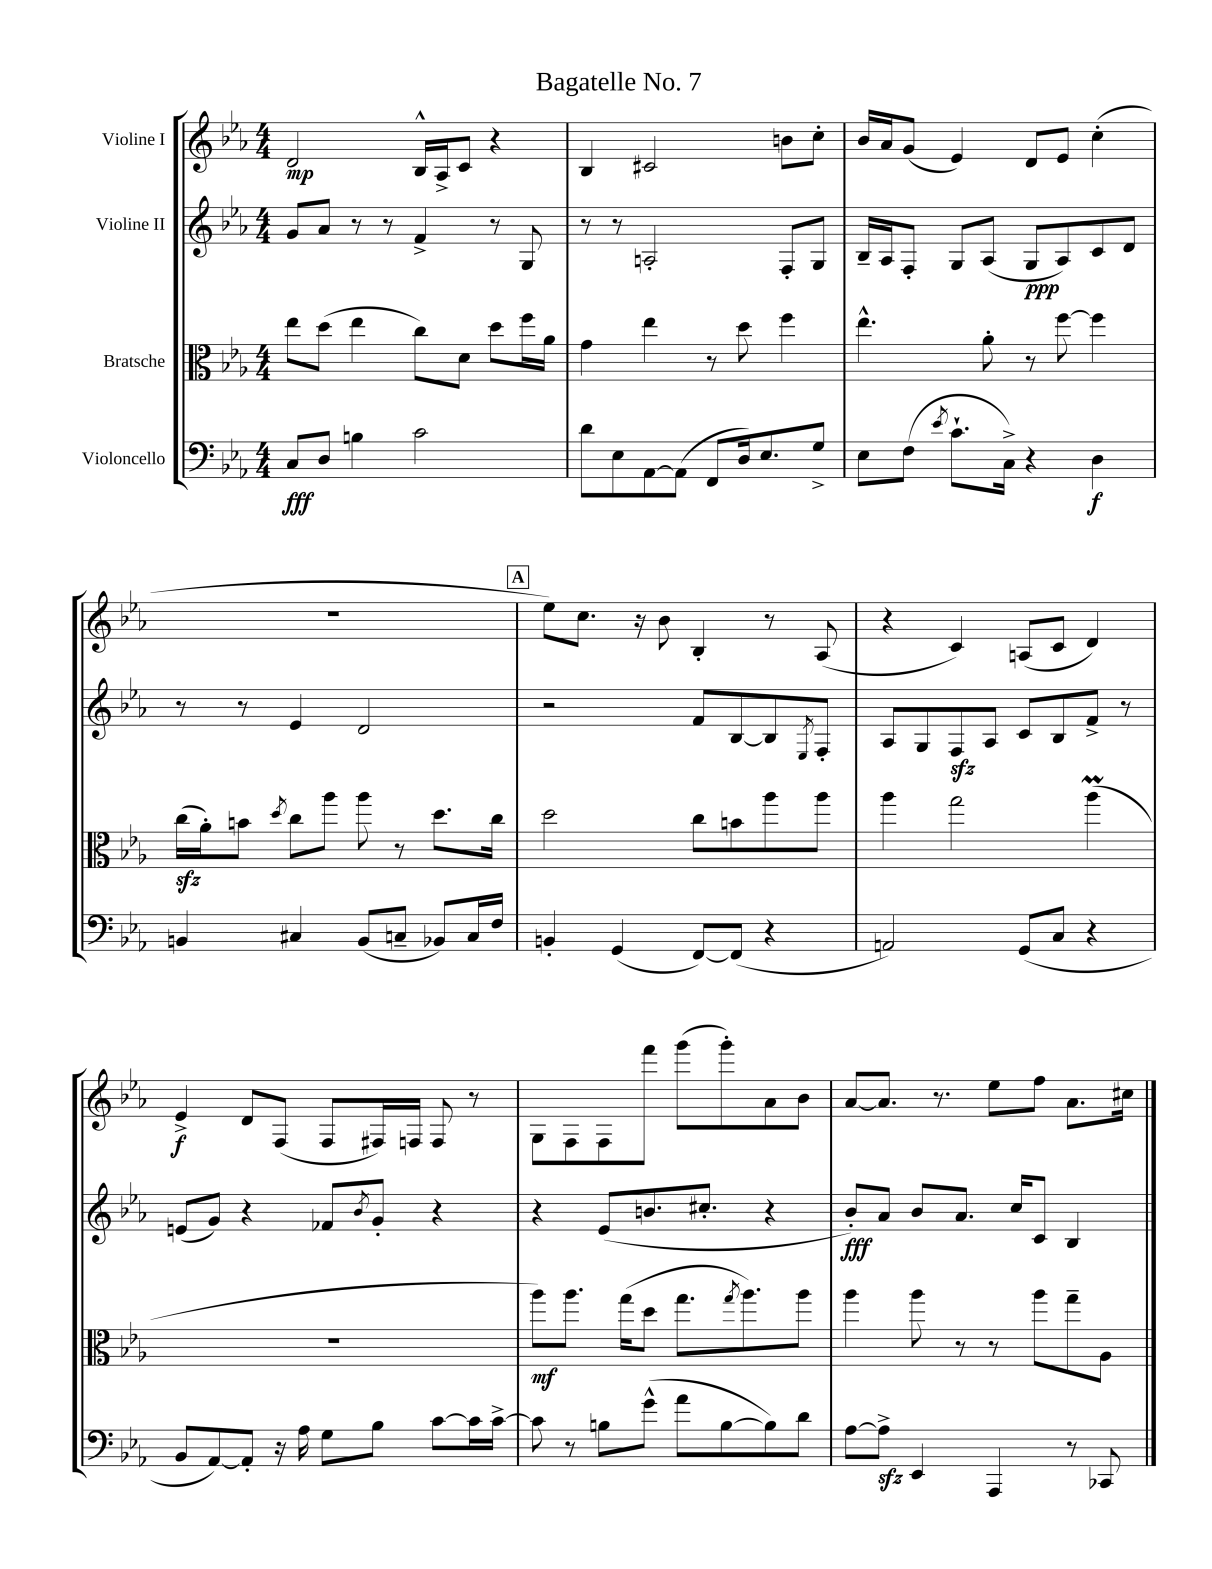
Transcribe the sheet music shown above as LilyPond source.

\header { title = "Bagatelle No. 7" }
<<
\new StaffGroup <<
\new Staff = "s0" \with { instrumentName = "Violine I" } {
    \clef treble \key ees \major \numericTimeSignature \time 4/4
    d'2\mp bes16-^ aes16-> c'8 r4 |
    bes4 cis'2 b'8 c''8-. |
    bes'16 aes'16 g'8( ees'4) d'8 ees'8 c''4-.( |
    R1 |
    \mark \markup { \box "A" } ees''8) c''8. r16 bes'8 bes4-. r8 aes8( |
    r4 c'4) a8( c'8 d'4) |
    ees'4->\f d'8 f8( f8 fis16) f16 f8 r8 |
    g8 f8 f8 f'''8 g'''8( g'''8-.) aes'8 bes'8 |
    aes'8~ aes'8. r8. ees''8 f''8 aes'8. cis''16 \bar "|." |
}
\new Staff = "s1" \with { instrumentName = "Violine II" } {
    \clef treble \key ees \major \numericTimeSignature \time 4/4
    g'8 aes'8 r8 r8 f'4-> r8 g8 |
    r8 r8 a2-. f8-. g8 |
    bes16-- aes16 f8-. g8 aes8( g8\ppp aes8) c'8 d'8 |
    r8 r8 ees'4 d'2 |
    \mark \markup { \box "A" } r2 f'8 bes8~ bes8 \acciaccatura { ees8 } f8-. |
    aes8 g8 f8\sfz aes8 c'8 bes8 f'8-> r8 |
    e'8( g'8) r4 fes'8 \acciaccatura { bes'8 } g'8-. r4 |
    r4 ees'8( b'8. cis''8.-. r4 |
    bes'8-.\fff) aes'8 bes'8 aes'8. c''16 c'8 bes4 \bar "|." |
}
\new Staff = "s2" \with { instrumentName = "Bratsche" } {
    \clef alto \key ees \major \numericTimeSignature \time 4/4
    ees''8 d''8( ees''4 c''8) d'8 d''8 f''16 aes'16 |
    g'4 ees''4 r8 d''8 f''4 |
    ees''4.-^ aes'8-. r8 f''8~ f''4 |
    c''16\sfz( aes'16-.) b'8 \acciaccatura { d''8 } c''8 aes''8 aes''8 r8 d''8. c''16 |
    \mark \markup { \box "A" } d''2 c''8 b'8 aes''8 aes''8 |
    aes''4 g''2 aes''4\prall( |
    R1 |
    aes''8\mf) aes''8. g''16( d''8 g''8. \acciaccatura { g''8 } aes''8.) aes''8 |
    aes''4 aes''8 r8 r8 aes''8 g''8-- aes8 \bar "|." |
}
\new Staff = "s3" \with { instrumentName = "Violoncello" } {
    \clef bass \key ees \major \numericTimeSignature \time 4/4
    c8\fff d8 b4 c'2 |
    d'8 ees8 aes,8~ aes,8( f,8 d16) ees8. g8-> |
    ees8 f8( \acciaccatura { ees'8 } c'8.-! c16->) r4 d4\f |
    b,4 cis4 b,8( c8-- bes,8) c16 f16 |
    \mark \markup { \box "A" } b,4-. g,4( f,8~) f,8( r4 |
    a,2) g,8( c8 r4 |
    bes,8 aes,8~) aes,8-. r16 aes16 g8 bes8 c'8~ c'16 c'16~-> |
    c'8 r8 b8 g'8-^( aes'8 b8~ b8) d'8 |
    aes8~ aes8->\sfz ees,4 aes,,4 r8 ces,8 \bar "|." |
}
>>
>>
\layout { \context { \Score \remove "Bar_number_engraver" } }
